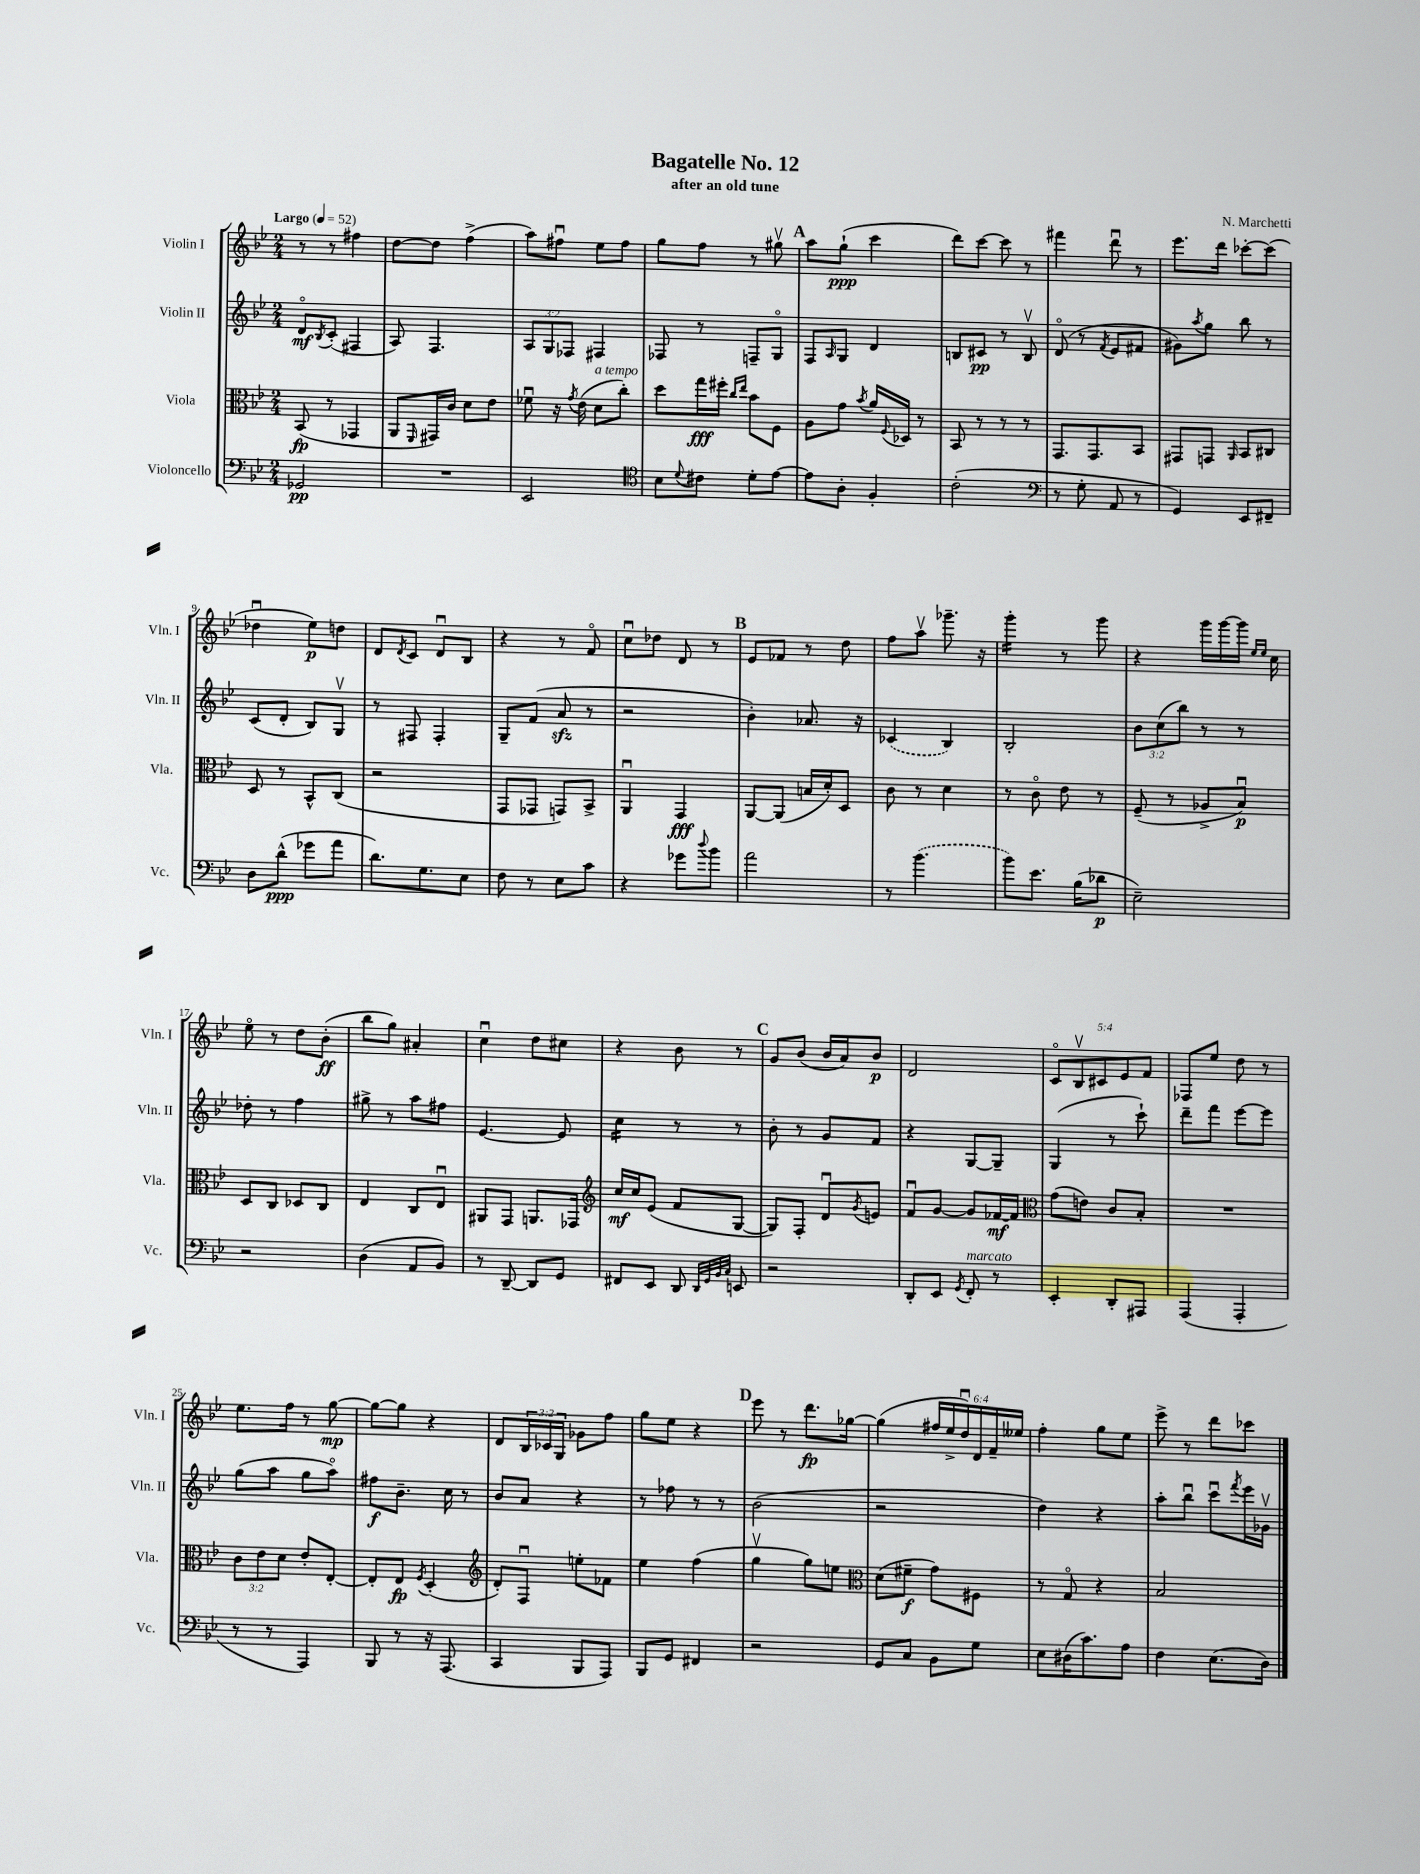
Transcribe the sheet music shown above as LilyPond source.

\header { title = "Bagatelle No. 12" composer = "N. Marchetti" subtitle = "after an old tune" }
<<
\new StaffGroup <<
\new Staff = "s0" \with { instrumentName = "Violin I" shortInstrumentName = "Vln. I" } {
    \clef treble \key bes \major \numericTimeSignature \time 2/4 \override Staff.TupletNumber.text = #tuplet-number::calc-fraction-text \tempo "Largo" 4 = 52
    r8 r8 fis''4 |
    d''8~ d''8 f''4->( |
    a''8) fis''8\downbow ees''8 fis''8 |
    g''8 f''8 r8 gis''8\upbow |
    \mark \markup { \bold "A" } a''8 g''8-!\ppp( c'''4 |
    d'''8) c'''8~ c'''8 r8 |
    fis'''4 d'''8\downbow r8 |
    ees'''8. d'''16 ces'''8~-. ces'''8( |
    des''4\downbow ees''8\p) d''8 |
    d'8 \acciaccatura { d'8 } c'8 d'8\downbow bes8 |
    r4 r8 f'8\flageolet |
    c''8\downbow des''8 d'8 r8 |
    \mark \markup { \bold "B" } ees'8 fes'8 r8 d''8 |
    f''8 a''8\upbow ges'''8.-- r16 |
    g'''4:16-. r8 g'''8 |
    r4 g'''16 g'''16~ g'''16 \grace { ees''16 ees''16 } c''16 |
    ees''8\flageolet r8 d''8 bes'8-.\ff( |
    bes''8 g''8) ais'4-. |
    c''4\downbow d''8 cis''8 |
    r4 bes'8 r8 |
    \mark \markup { \bold "C" } g'8 bes'8( bes'16 a'16) bes'8\p |
    d'2 |
    \tuplet 5/4 { c'8\flageolet bes8\upbow cis'8 ees'8 f'8 } |
    fes8 ees''8 d''8 r8 |
    ees''8. f''16 r8 g''8~\mp |
    g''8~ g''8 r4 |
    d'8 \tuplet 3/2 { bes16 ces'16 g16 } ges'8 f''8 |
    g''8 ees''8 r4 |
    \mark \markup { \bold "D" } ees'''8 r8 d'''8.\fp ges''16~ |
    ges''4( \tuplet 6/4 { fis''16 ees''16-> d''16\downbow) d'16 f'16-- eeses''16 } |
    f''4-. g''8 ees''8 |
    ees'''8-> r8 d'''8 ces'''8 \bar "|." |
}
\new Staff = "s1" \with { instrumentName = "Violin II" shortInstrumentName = "Vln. II" } {
    \clef treble \key bes \major \numericTimeSignature \time 2/4 \override Staff.TupletNumber.text = #tuplet-number::calc-fraction-text
    d'8\flageolet\mf \acciaccatura { bes8 } c'8-.( fis4 |
    a8) f4. |
    \tuplet 3/2 { a8 g8 fes8 } fis4 |
    fes8 r8 f8-- g8\flageolet |
    \mark \markup { \bold "A" } f8 \grace { a16 } g8 d'4 |
    b8 cis'8\pp r8 b8\upbow |
    d'8\flageolet( r8 \acciaccatura { f'8 } ees'8 fis'8 |
    gis'8) \acciaccatura { a''8 } g''8 bes''8 r8 |
    c'8( d'8-. bes8) g8\upbow |
    r8 fis8 fis4-. |
    g8-- f'8( a'8\sfz r8 |
    r2 |
    \mark \markup { \bold "B" } bes'4-.) aes'8. r16 |
    \once \slurDashed ces'4( bes4) |
    bes2-. |
    \tuplet 3/2 { bes'8 c''8( bes''8) } r8 r8 |
    des''8-. r8 f''4 |
    gis''8-> r8 a''8 fis''8 |
    ees'4.~ ees'8 |
    c''4:16 r8 r8 |
    \mark \markup { \bold "C" } bes'8-. r8 g'8 f'8 |
    r4 g8~ g8-- |
    g4( r8 c'''8-!) |
    d'''8-- f'''8 ees'''8~ ees'''8 |
    g''8( a''8 g''8 a''8\flageolet) |
    fis''8\f bes'8.-- c''16 r8 |
    bes'8 a'8 r4 |
    r8 fes''8 r8 r8 |
    \mark \markup { \bold "D" } bes'2( |
    r2 |
    d''4) r4 |
    a''8-. bes''8\downbow c'''8\downbow \acciaccatura { f'''8 } ees'''16 ges'16\upbow \bar "|." |
}
\new Staff = "s2" \with { instrumentName = "Viola" shortInstrumentName = "Vla." } {
    \clef alto \key bes \major \numericTimeSignature \time 2/4 \override Staff.TupletNumber.text = #tuplet-number::calc-fraction-text
    bes,8\fp( r8 ges,4 |
    a,8 \grace { f,16 } gis,16) c'16 d'8 ees'8 |
    fes'8\downbow r16 \acciaccatura { g'8 } ees'16( d'8^\markup { \italic "a tempo" } c''8-.) |
    d''8 g''16\fff fis''16-. \grace { c''16 ees''16 } bes'8 f8 |
    \mark \markup { \bold "A" } a8 g'8 \acciaccatura { bes'8 } a'16 \appoggiatura { f8 } des16 r8 |
    bes,8 r8 r8 r8 |
    g,8. g,8. bes,8 |
    gis,8 g,8 \grace { a,16 } bes,8 cis8 |
    d8 r8 bes,8-^ c8( |
    r2 |
    g,8 ges,8 g,8) bes,8-> |
    a,4\downbow g,4\fff |
    \mark \markup { \bold "B" } a,8~ a,8( b16 d'16-.) d8 |
    c'8 r8 d'4 |
    r8 c'8\flageolet ees'8 r8 |
    f8--( r8 aes8-> bes8\downbow\p) |
    d8 c8 des8 c8 |
    ees4 c8 ees8\downbow |
    ais,8 g,8 a,8. ges,16 |
    \clef treble c''16\mf c''16 ees'8( f'8 g8~ |
    \mark \markup { \bold "C" } g8) f8-. d'8\downbow \acciaccatura { g'8 } e'8 |
    f'8\downbow g'8~ g'8 fes'16~\mf fes'16 |
    \clef alto g'8( e'8) c'8 bes8-. |
    R2 |
    \tuplet 3/2 { c'8 ees'8 d'8 } ees'8-. ees8~-. |
    ees8-. ees8\fp \acciaccatura { f8 } d4-.( |
    \clef treble d'8-.) f8\downbow e''8-. fes'8 |
    ees''4 f''4( |
    \mark \markup { \bold "D" } g''4\upbow g''8) e''8 |
    \clef alto d'8( fis'8--\f g'8) fis8 |
    r8 g8\flageolet r4 |
    bes2 \bar "|." |
}
\new Staff = "s3" \with { instrumentName = "Violoncello" shortInstrumentName = "Vc." } {
    \clef bass \key bes \major \numericTimeSignature \time 2/4
    ges,2\pp |
    R2 |
    ees,2 |
    \clef tenor bes8 \appoggiatura { d'8 } cis'8 d'8-. ees'8~ |
    \mark \markup { \bold "A" } ees'8 a8-. f4-. |
    c'2-.( |
    \clef bass r8 g8-. a,8 r8 |
    g,4) ees,8 fis,8-- |
    d8 d'8-^\ppp( ges'8 a'8 |
    d'8.) g8. ees8 |
    f8 r8 ees8 c'8 |
    r4 ges'8 \appoggiatura { d''8 } bes'8 |
    \mark \markup { \bold "B" } a'2 |
    r8 \once \slurDashed bes'4.( |
    bes'8) ees'8. bes16( des'8\p |
    ees2--) |
    r2 |
    d4( a,8 bes,8) |
    r8 d,8~-- d,8 g,8 |
    fis,8 ees,8 d,8 \grace { d,32 g,32 bes,32 c32 } e,8 |
    \mark \markup { \bold "C" } r2 |
    d,8-. ees,8 \acciaccatura { g,8 } f,8-.^\markup { \italic "marcato" } r8 |
    ees,4-. d,8-. ais,,8 |
    a,,4( a,,4-. |
    r8 r8 a,,4) |
    bes,,8 r8 r16 a,,8.( |
    c,4 bes,,8 a,,8) |
    bes,,8 g,8 fis,4 |
    \mark \markup { \bold "D" } r2 |
    g,8 c8 bes,8 g8 |
    ees8 dis16( c'8.) a8 |
    f4 ees8.( d16) \bar "|." |
}
>>
>>
